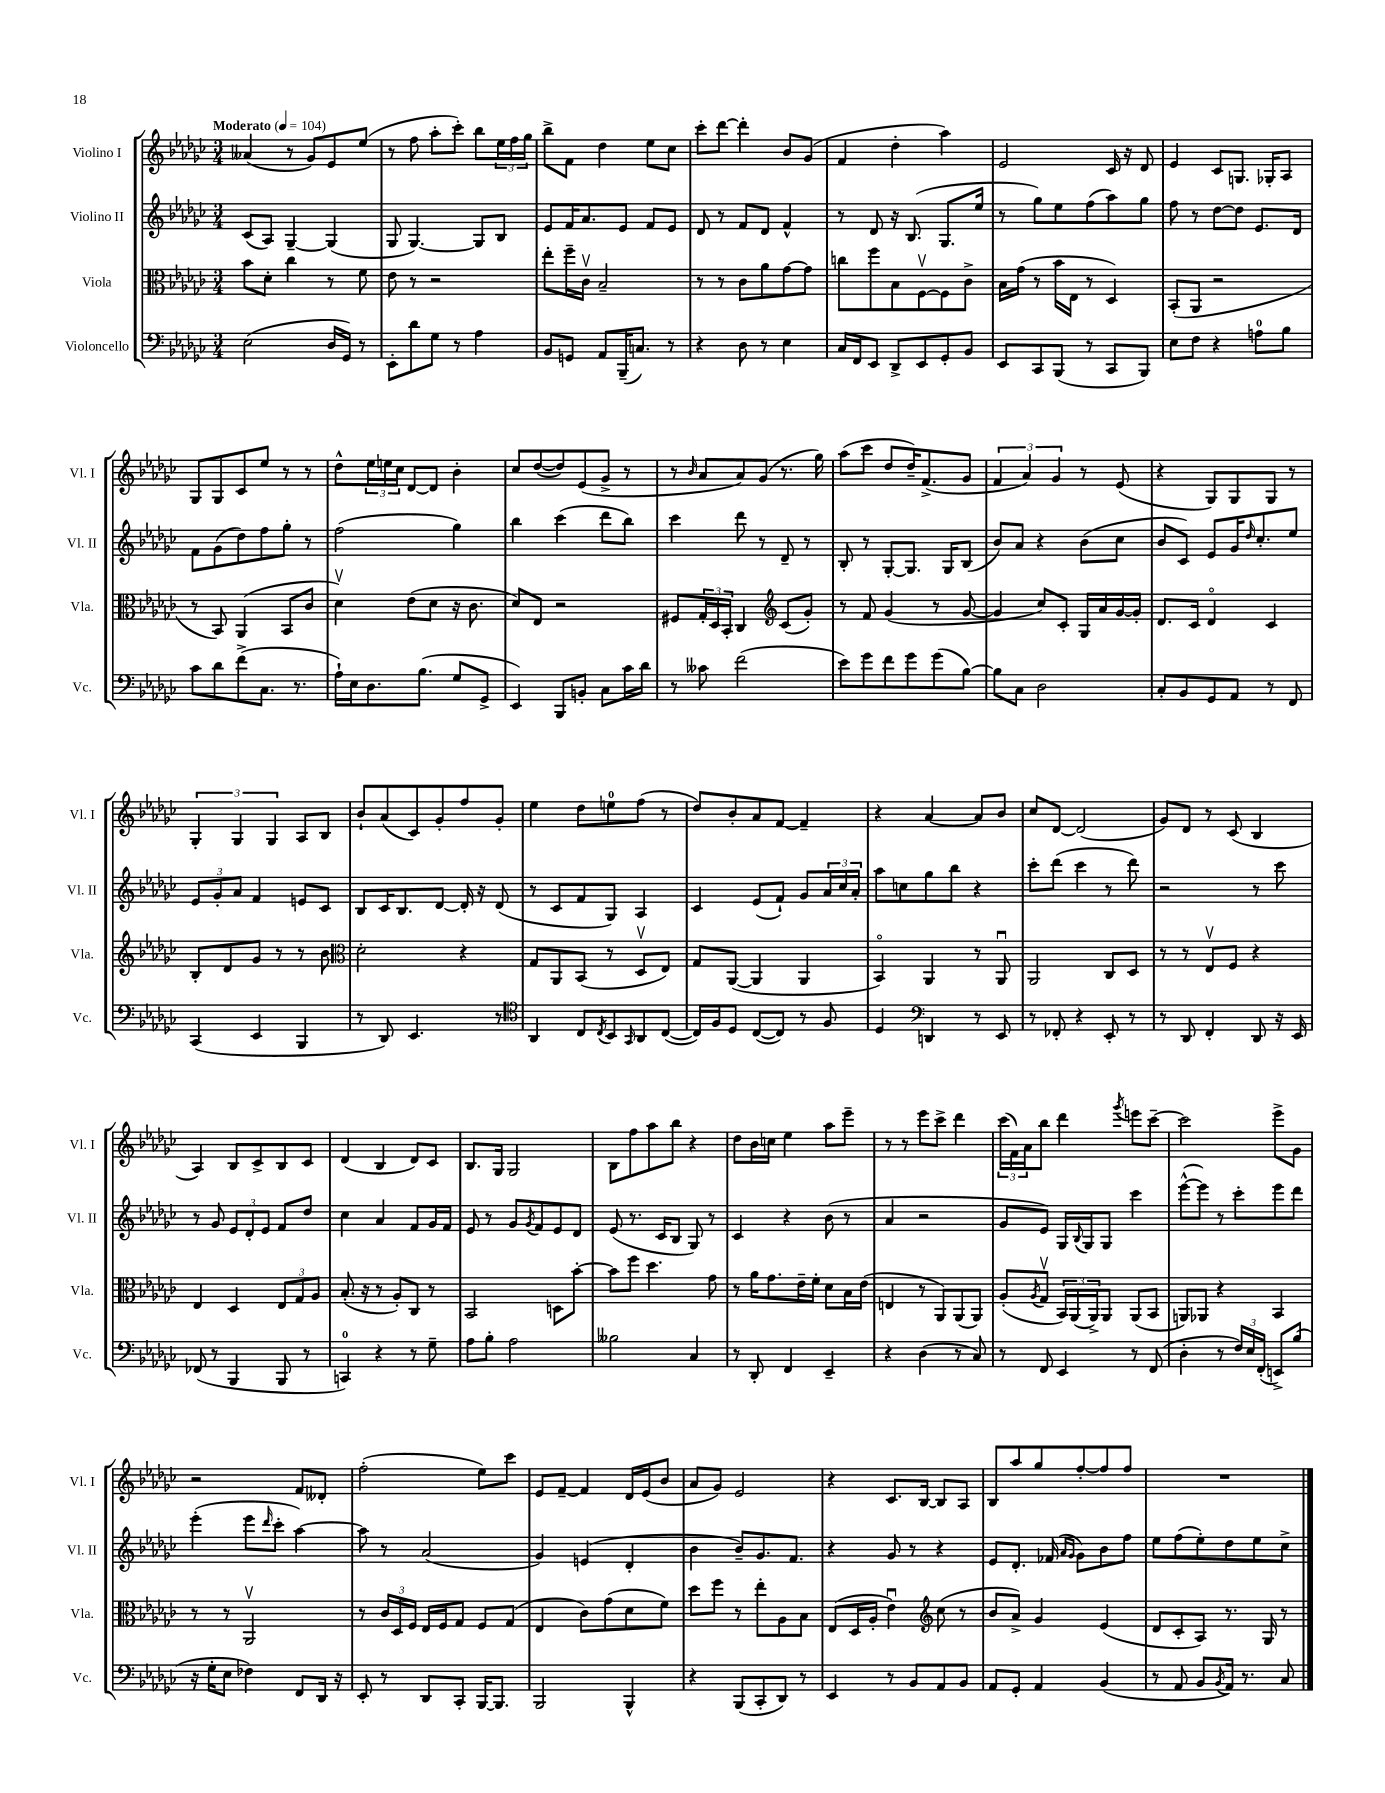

**kern	**kern	**kern	**kern
*staff4	*staff3	*staff2	*staff1
*clefF4	*clefC3	*clefG2	*clefG2
*k[b-e-a-d-g-c-]	*k[b-e-a-d-g-c-]	*k[b-e-a-d-g-c-]	*k[b-e-a-d-g-c-]
*M3/4	*M3/4	*M3/4	*M3/4
*MM104	*MM104	*MM104	*MM104
(2E-	8b-	(8c-	(4a--
.	8d-'	8A-)	.
.	4cc-	[4G-~	8r
.	.	.	8g-)
16D-	8r	(4G-]	8e-
16GG-)	.	.	.
8r	8f	.	(8ee-
=	=	=	=
8EE-'	8e-	8G-	8r
8d-	8r	[4.G-)	8ff
8G-	2r	.	8aa-'
8r	.	.	8ccc-')
4A-	.	8G-]	8bb-
.	.	8B-	24ee-
.	.	.	24ff
.	.	.	24gg-
=	=	=	=
8BB-	8ee-'	8e-	8bb-^
8GG	16ff~	16f	8f
.	16c-v	8.a-	.
8AA-	2B-~	.	4dd-
(16BBB-~	.	8e-	.
8.C)	.	.	.
.	.	8f	8ee-
8r	.	8e-	8cc-
=	=	=	=
4r	8r	8d-	8ccc-'
.	8r	8r	[8ddd-
8D-	8c-	8f	4ddd-']
8r	8a-	8d-	.
4E-	[8g-	4f^^	8b-
.	8g-]	.	(8g-
=	=	=	=
16C-	8cc	8r	4f
16FF	.	.	.
8EE-	8ff	8d-	.
8DD-^	8B-	16r	4dd-'
.	.	(8.B-	.
8EE-	[8Fv	.	.
8GG-'	8F]	8.G-	4aa-)
8BB-	8c-^	.	.
.	.	16ee-	.
=	=	=	=
8EE-	16B-	8r	2e-
.	(16g-	.	.
8CC-	8r	8gg-)	.
(8BBB-	16b-	8ee-	.
.	16E-	.	.
8r	8r	(8ff	.
8CC-	4D-)	8aa-)	16c-
.	.	.	16r
8BBB-)	.	8gg-	8d-
=	=	=	=
8E-	(8BB-'	8ff	4e-
8F	8AA-	8r	.
4r	2r	[8dd-	8c-
.	.	8dd-]	8.G
8A	.	8.e-	.
.	.	.	16G-'
8B-	.	.	8A-
.	.	16d-	.
=	=	=	=
8c-	8r	8f	8G-
8d-	8BB-)	(8g-	8G-
(8f^	(4AA-	8dd-)	8c-
8.C-	.	8ff	8ee-
.	8BB-	8gg-'	8r
8.r	.	.	.
.	8c-	8r	8r
=	=	=	=
16A-`)	4d-v)	(2ff	8dd-^^
16E-	.	.	.
8.D-	.	.	24ee-
.	.	.	24ee
.	.	.	24cc-
.	(8e-	.	[8d-
(8.B-	.	.	.
.	8d-	.	8d-]
8G-	16r	4gg-)	4b-'
.	8.c-	.	.
8GG-^	.	.	.
=	=	=	=
4EE-)	8d-)	4bb-	8cc-
.	8E-	.	([8dd-
8BBB-	2r	(4ccc-	8dd-])
8BB'	.	.	(8e-
8C-	.	8ddd-	8g-^
16c-	.	8bb-)	8r
16d-	.	.	.
=	=	=	=
8r	8F#	4ccc-	8r
.	.	.	16qqb-
8c--	24G-'	.	8a-
.	24D-	.	.
.	24BB-'	.	.
(2f	4C-	8ddd-	8a-)
.	.	8r	(8g-
*	*clefG2	*	*
.	(8c-	8d-~	8.r
.	8g-')	8r	.
.	.	.	16gg-)
=	=	=	=
8e-)	8r	8B-'	(8aa-
8g-	8f	8r	8ccc-
8f	(4g-	[8G-'	8dd-
8g-	.	8.G-]	16dd-~)
.	.	.	(8.f^
(8g-	8r	.	.
.	.	16G-	.
[8B-)	[8g-	(8B-	8g-
=	=	=	=
8B-]	4g-]	8b-)	6f
8C-	.	8a-	.
.	.	.	6a-)
2D-	8cc-)	4r	.
.	.	.	6g-
.	8c-'	.	.
.	16G-	(8b-	8r
.	16a-	.	.
.	[16g-	8cc-	(8e-
.	16g-']	.	.
=	=	=	=
8C-'	8.d-	8b-	4r
8BB-	.	8c-)	.
.	16c-	.	.
8GG-	4d-o	8e-	8G-)
8AA-	.	16g-	8G-
.	.	16qqdd-	.
.	.	8.cc-'	.
8r	4c-	.	8G-
8FF	.	8ee-	8r
=	=	=	=
(4CC-	8B-'	12e-	6G-'
.	.	12g-'	.
.	8d-	.	.
.	.	12a-	6G-
4EE-	8g-	4f	.
.	.	.	6G-
.	8r	.	.
4BBB-	8r	8e	8A-
.	8b-	8c-	8B-
=	=	=	=
*	*clefC3	*	*
8r	2d-'	8B-	8b-`
8DD-)	.	16c-	(8a-
.	.	8.B-	.
4.EE-	.	.	8c-)
.	.	[8d-	8g-'
.	4r	16d-']	8ff
.	.	16r	.
8r	.	(8d-	8g-'
=	=	=	=
*clefC4	*	*	*
4AA-	8G-	8r	4ee-
.	8AA-	8c-	.
8C-	(8BB-	8f	8dd-
8qC-	.	.	.
8BB-	8r	8G-)	8ee
16qqGG-	.	.	.
8AA-	8D-v	4A-	(8ff
([8C-	8E-)	.	8r
=	=	=	=
16C-])	8G-	4c-	8dd-)
16F	.	.	.
8D-	([8AA-	.	8b-'
([8C-	4AA-]	(8e-	8a-
8C-])	.	8f`)	[8f
8r	4AA-	8g-	4f~]
8F	.	24a-	.
.	.	24cc-	.
.	.	24a-'	.
=	=	=	=
4D-	4BB-o)	8aa-	4r
.	.	8cc	.
*clefF4	*	*	*
4DD	4AA-	8gg-	[4a-
.	.	8bb-	.
8r	8r	4r	8a-]
8EE-	8AA-u	.	8b-
=	=	=	=
8r	2AA-	8ccc-'	8cc-
8FF-'	.	(8ddd-	[8d-
4r	.	4ccc-	(2d-]
8EE-'	8C-	8r	.
8r	8D-	8ddd-)	.
=	=	=	=
8r	8r	2r	8g-)
8DD-	8r	.	8d-
4FF'	8E-v	.	8r
.	8F	.	(8c-
8DD-	4r	8r	4B-
16r	.	8ccc-	.
16EE-	.	.	.
=	=	=	=
(8FF-	4E-	8r	4A-)
8r	.	8g-	.
4BBB-	4D-	12e-	8B-
.	.	12d-'	.
.	.	.	8c-^
.	.	12e-	.
8BBB-	12E-	8f	8B-
.	12G-	.	.
8r	.	8dd-	8c-
.	12A-	.	.
=	=	=	=
4CC)	(8.B-'	4cc-	(4d-
.	16r	.	.
4r	8r	4a-	4B-
.	8A-')	.	.
8r	8C-	8f	8d-)
8G-~	8r	16g-	8c-
.	.	16f	.
=	=	=	=
8A-	2BB-	8e-	8.B-
8B-'	.	8r	.
.	.	.	16G-
2A-	.	8g-	2G-
.	.	8qg-	.
.	.	8f	.
.	8D	8e-	.
.	[8b-'	8d-	.
=	=	=	=
2B--	8b-]	(8e-	8B-
.	8ff	8.r	8ff
.	4.dd-	.	8aa-
.	.	16c-	.
.	.	8B-	8bb-
4C-	.	8G-)	4r
.	8g-	8r	.
=	=	=	=
8r	8r	4c-	8dd-
8DD-'	16a-	.	16b-
.	8.g-	.	16cc
4FF	.	4r	4ee-
.	16e-~	.	.
.	16f'	.	.
4EE-~	8d-	(8b-	8aa-
.	16B-	8r	8eee-~
.	(16e-	.	.
=	=	=	=
4r	4E	4a-	8r
.	.	.	8r
(4D-	8r	2r	8eee-
.	8AA-)	.	8ccc-^
8r	(8AA-	.	4ddd-
8C-)	8AA-)	.	.
=	=	=	=
8r	(8A-'	8g-	(24ccc-
.	.	.	24f)
.	.	.	24a-
.	8qA-	.	.
8FF	8G-v	8e-)	8bb-
4EE-	24BB-)	16G-	4ddd-
.	(24AA-	.	.
.	.	8qqB-	.
.	.	16G-	.
.	24AA-^)	.	.
.	8AA-	8G-	.
.	.	.	8qggg-
8r	(8AA-	4ccc-	8eee
(8FF	8BB-	.	[8ccc-~
=	=	=	=
4D-'	8AA)	([8eee-^^	2ccc-]
.	8AA-	8eee-])	.
8r	4r	8r	.
24F)	.	8ccc-'	.
24E-	.	.	.
(24FF'	.	.	.
8EE^)	4BB-	8eee-	8eee-^
(8B-	.	8ddd-	8g-
=	=	=	=
16r	8r	(4eee-'	2r
16G-'	.	.	.
8E-	8r	.	.
4F-)	2AA-v	8eee-	.
.	.	16qqddd-	.
.	.	8ccc-'	.
8FF	.	[4aa-)	8f
16DD-	.	.	8d--'
16r	.	.	.
=	=	=	=
8EE-'	8r	8aa-]	(2ff'
8r	24c-	8r	.
.	24D-	.	.
.	24F	.	.
8DD-	16E-	(2a-	.
.	16F	.	.
8CC-'	8G-	.	.
[16BBB-	8F	.	8ee-)
8.BBB-]	.	.	.
.	(8G-	.	8ccc-
=	=	=	=
2BBB-	4E-	4g-)	8e-
.	.	.	[8f~
.	8c-)	(4e	4f]
.	(8g-	.	.
4BBB-^^	8d-	4d-'	16d-
.	.	.	(16e-
.	8f)	.	8b-
=	=	=	=
4r	8dd-	4b-	8a-
.	8ff	.	8g-)
(8BBB-	8r	8b-~)	2e-
8CC-'	8ee-'	8.g-	.
8DD-)	8A-	.	.
.	.	8.f	.
8r	8B-	.	.
=	=	=	=
4EE-	(8E-	4r	4r
.	16D-	.	.
.	16A-'	.	.
8r	4e-u)	8g-	8.c-
8BB-	.	8r	.
.	.	.	[16B-
*	*clefG2	*	*
8AA-	(8cc-	4r	8B-]
8BB-	8r	.	8A-
=	=	=	=
8AA-	8b-	8e-	8B-
8GG-'	8a-^)	8.d-'	8aa-
4AA-	4g-	.	8gg-
.	.	(16f-	.
.	.	16qqa-	.
.	.	16qqg-	.
.	.	8g-)	[8ff'
(4BB-	(4e-	8b-	8ff]
.	.	8ff	8ff
=	=	=	=
8r	8d-	8ee-	2.r
8AA-	8c-'	(8ff	.
8BB-	8A-)	8ee-')	.
8qBB-	.	.	.
16AA-)	8.r	8dd-	.
8.r	.	.	.
.	.	8ee-	.
.	16G-	.	.
8C-	8r	8cc-^	.
==	==	==	==
*-	*-	*-	*-
